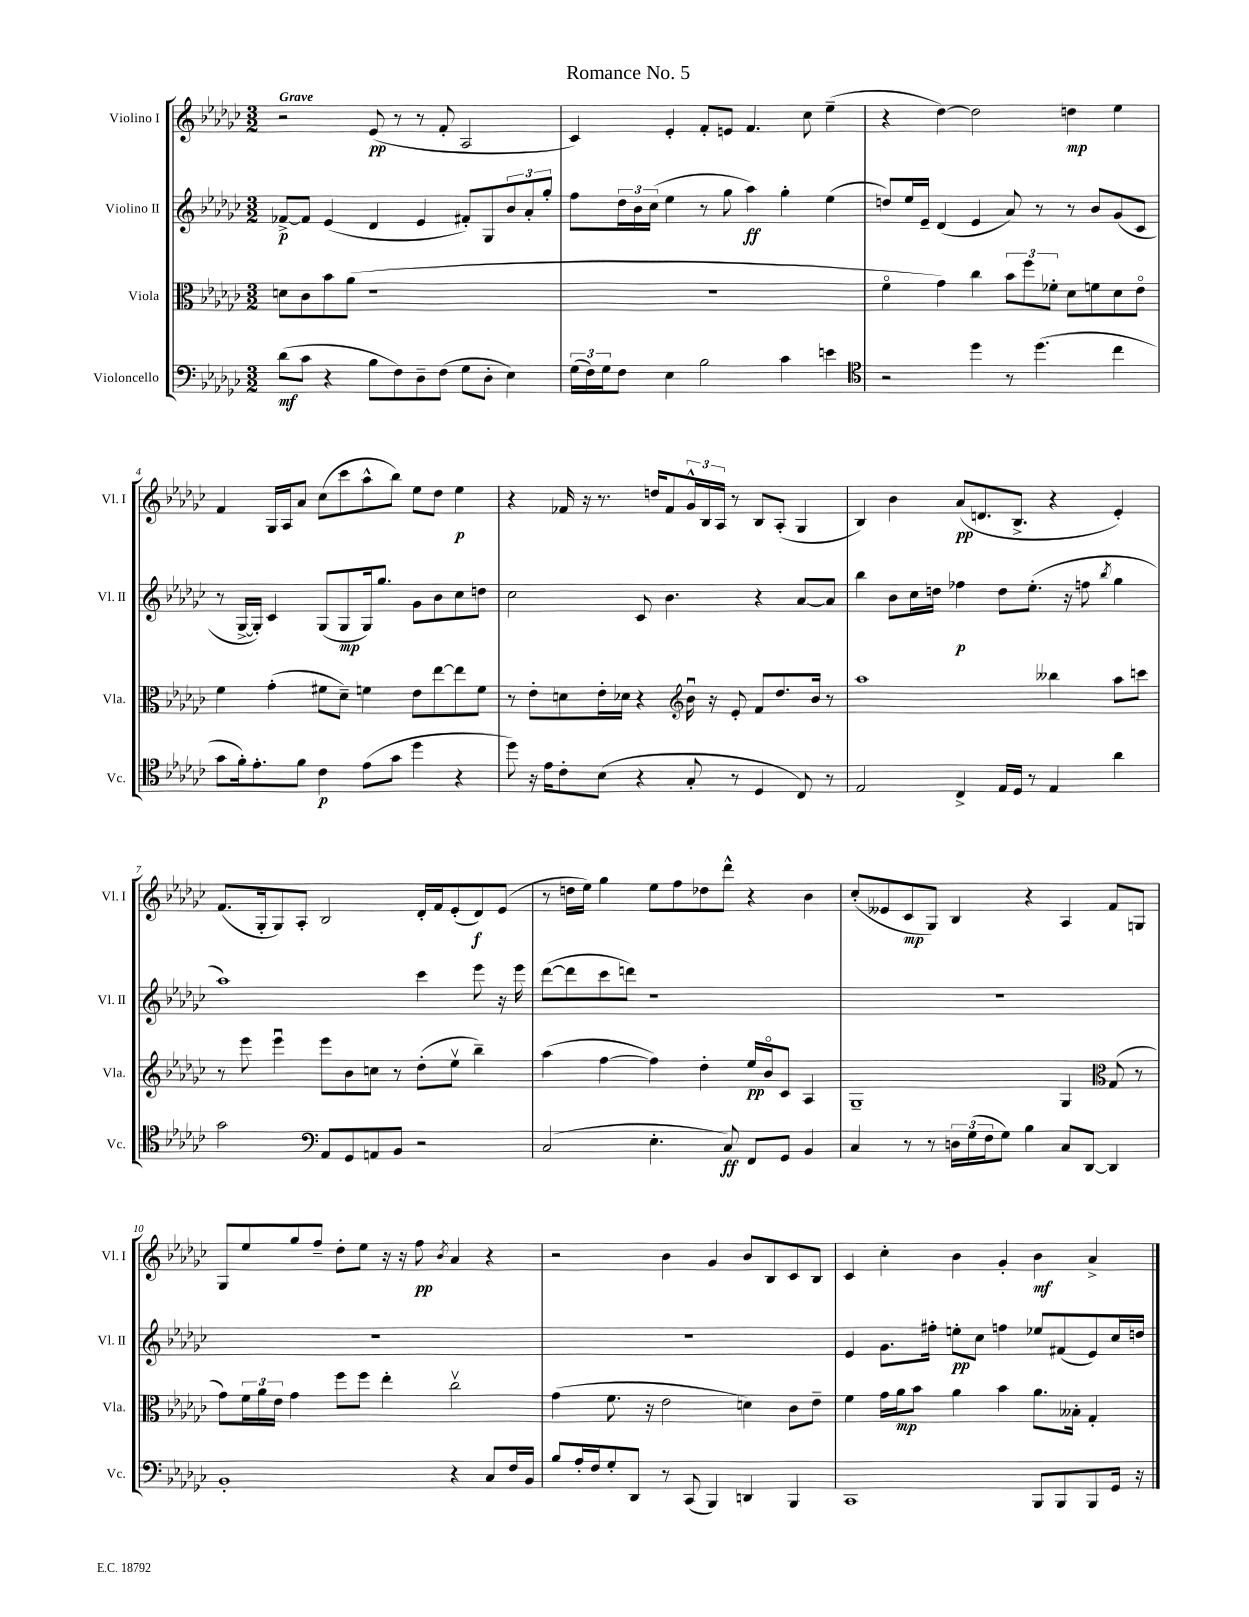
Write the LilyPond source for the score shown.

\header { title = "Romance No. 5" }
<<
\new StaffGroup <<
\new Staff = "s0" \with { instrumentName = "Violino I" shortInstrumentName = "Vl. I" } {
    \clef treble \key ges \major \numericTimeSignature \time 3/2 \tempo "Grave"
    r2 ees'8\pp( r8 r8 f'8-. aes2 |
    ces'4) ees'4-. f'8-. e'8 f'4. ces''8 ees''4--( |
    r4 des''4~) des''2 d''4\mp ees''4 |
    f'4 ges16 aes16 aes'8 ces''8( ces'''8 aes''8-^ bes''8) ees''8 des''8 ees''4\p |
    r4 fes'16 r16 r8. d''16 fes'8 \tuplet 3/2 { ges'16-^ bes16 aes16 } r8 bes8 aes8-.( ges4 |
    bes4) bes'4 aes'8\pp( d'8. bes8.-> r4 ees'4-.) |
    f'8.( ges16-. ges8) aes8-. bes2 des'16-. f'16 ees'8-.( des'8\f) ees'8( |
    r8 d''16 ees''16) ges''4 ees''8 f''8 des''8 des'''8-^ r4 bes'4 |
    ces''8-.( eeses'8 ces'8\mp ges8) bes4 r4 aes4 f'8 g8 |
    ges8 ees''8 ges''8 f''8-- des''8-. ees''8 r16 r16 f''8\pp \acciaccatura { bes'8 } aes'4 r4 |
    r2 bes'4 ges'4 bes'8 bes8 ces'8 bes8 |
    ces'4 ces''4-. bes'4 ges'4-. bes'4\mf aes'4-> \bar "|." |
}
\new Staff = "s1" \with { instrumentName = "Violino II" shortInstrumentName = "Vl. II" } {
    \clef treble \key ges \major \numericTimeSignature \time 3/2
    fes'8~->\p fes'8 ees'4( des'4 ees'4 fis'8-.) ges8 \tuplet 3/2 { bes'8 aes'8-. ges''8-. } |
    f''8 \tuplet 3/2 { des''16 bes'16 ces''16( } ees''4 r8 ges''8 aes''4\ff) ges''4-. ees''4( |
    d''8) ees''16 ees'16-- des'4( ees'4 aes'8) r8 r8 bes'8 ges'8( ces'8 |
    r8 ges16~-> ges16-.) ces'4 ges8( ges8\mp ges16) ges''8. ges'8 bes'8 ces''8 d''8 |
    ces''2 ces'8 bes'4. r4 aes'8~ aes'8 |
    bes''4 bes'8 ces''16 d''16 fes''4\p d''8 ees''8.-.( r16 f''8 \acciaccatura { bes''8 } ges''4 |
    aes''1) ces'''4 ees'''8 r16 ees'''16 |
    des'''8~( des'''8 ces'''8 d'''8) r1 |
    R1. |
    R1. |
    R1. |
    ees'4 ges'8. fis''16-. e''8-.\pp ces''8 f''4 ees''8 fis'8( ees'8) ces''16 d''16 \bar "|." |
}
\new Staff = "s2" \with { instrumentName = "Viola" shortInstrumentName = "Vla." } {
    \clef alto \key ges \major \numericTimeSignature \time 3/2
    d'8 ces'8 bes'8 aes'8( r1 |
    R1. |
    f'4\flageolet ges'4) ces''4 \tuplet 3/2 { bes'8 f''8 fes'8-. } des'8 f'8 des'8 ees'8\flageolet |
    f'4 ges'4-.( fis'8 des'8--) f'4 ees'8 ees''8~ ees''8 f'8 |
    r8 ees'8-. d'8 ees'16-. des'16 r4 \clef treble bes'16\downbow r16 ees'8-. f'8 des''8. bes'16 r8 |
    aes''1 beses''4 aes''8 c'''8 |
    r8 ees'''8 ees'''4\downbow ees'''8 bes'8 c''8 r8 des''8-.( ees''8\upbow bes''4--) |
    aes''4( f''4~ f''4) des''4-. ees''16\pp bes'16\flageolet ces'8 aes4 |
    ges1-- ges4 \clef alto ges8( r8 |
    ges'8) \tuplet 3/2 { f'16 aes'16 ees'16 } ges'4 f''8 f''8 ees''4-. ces''2\upbow |
    ges'4( f'8. r16 ees'2 d'4) ces'8 ees'8-- |
    f'4 ges'16 aes'16\mp bes'8 aes'4 bes'4 aes'8. beses16-. ges4-. \bar "|." |
}
\new Staff = "s3" \with { instrumentName = "Violoncello" shortInstrumentName = "Vc." } {
    \clef bass \key ges \major \numericTimeSignature \time 3/2
    des'8\mf( ces'8 r4 bes8 f8) des8-- f8( ges8 des8-. ees4) |
    \tuplet 3/2 { ges16( f16) ges16 } f8 ees4 bes2 ces'4 e'4 |
    \clef tenor r2 des''4 r8 des''4.( ces''4 |
    ges'8 f'16-.) ees'8.-. f'8 ces'4\p ees'8( ges'8 des''4 r4 |
    des''8) r16 ees'16 ces'8-. bes8( r4 ges8-. r8 des4 ces8) r8 |
    ees2 ces4-> ees16 des16 r8 ees4 aes'4 |
    ges'2 \clef bass aes,8 ges,8 a,8 bes,8 r2 |
    ces2( ees4.-. ces8\ff) f,8 ges,8 bes,4 |
    ces4 r8 r8 \tuplet 3/2 { d16 ges16( f16 } ges8) bes4 ces8 des,8~ des,4 |
    bes,1-. r4 ces8 f16 bes,16 |
    bes8 aes16-. f16 ges8-. des,8 r8 ces,8( bes,,4) d,4 bes,,4 |
    ces,1 bes,,8 bes,,8 bes,,8 ges,16 r16 \bar "|." |
}
>>
>>
